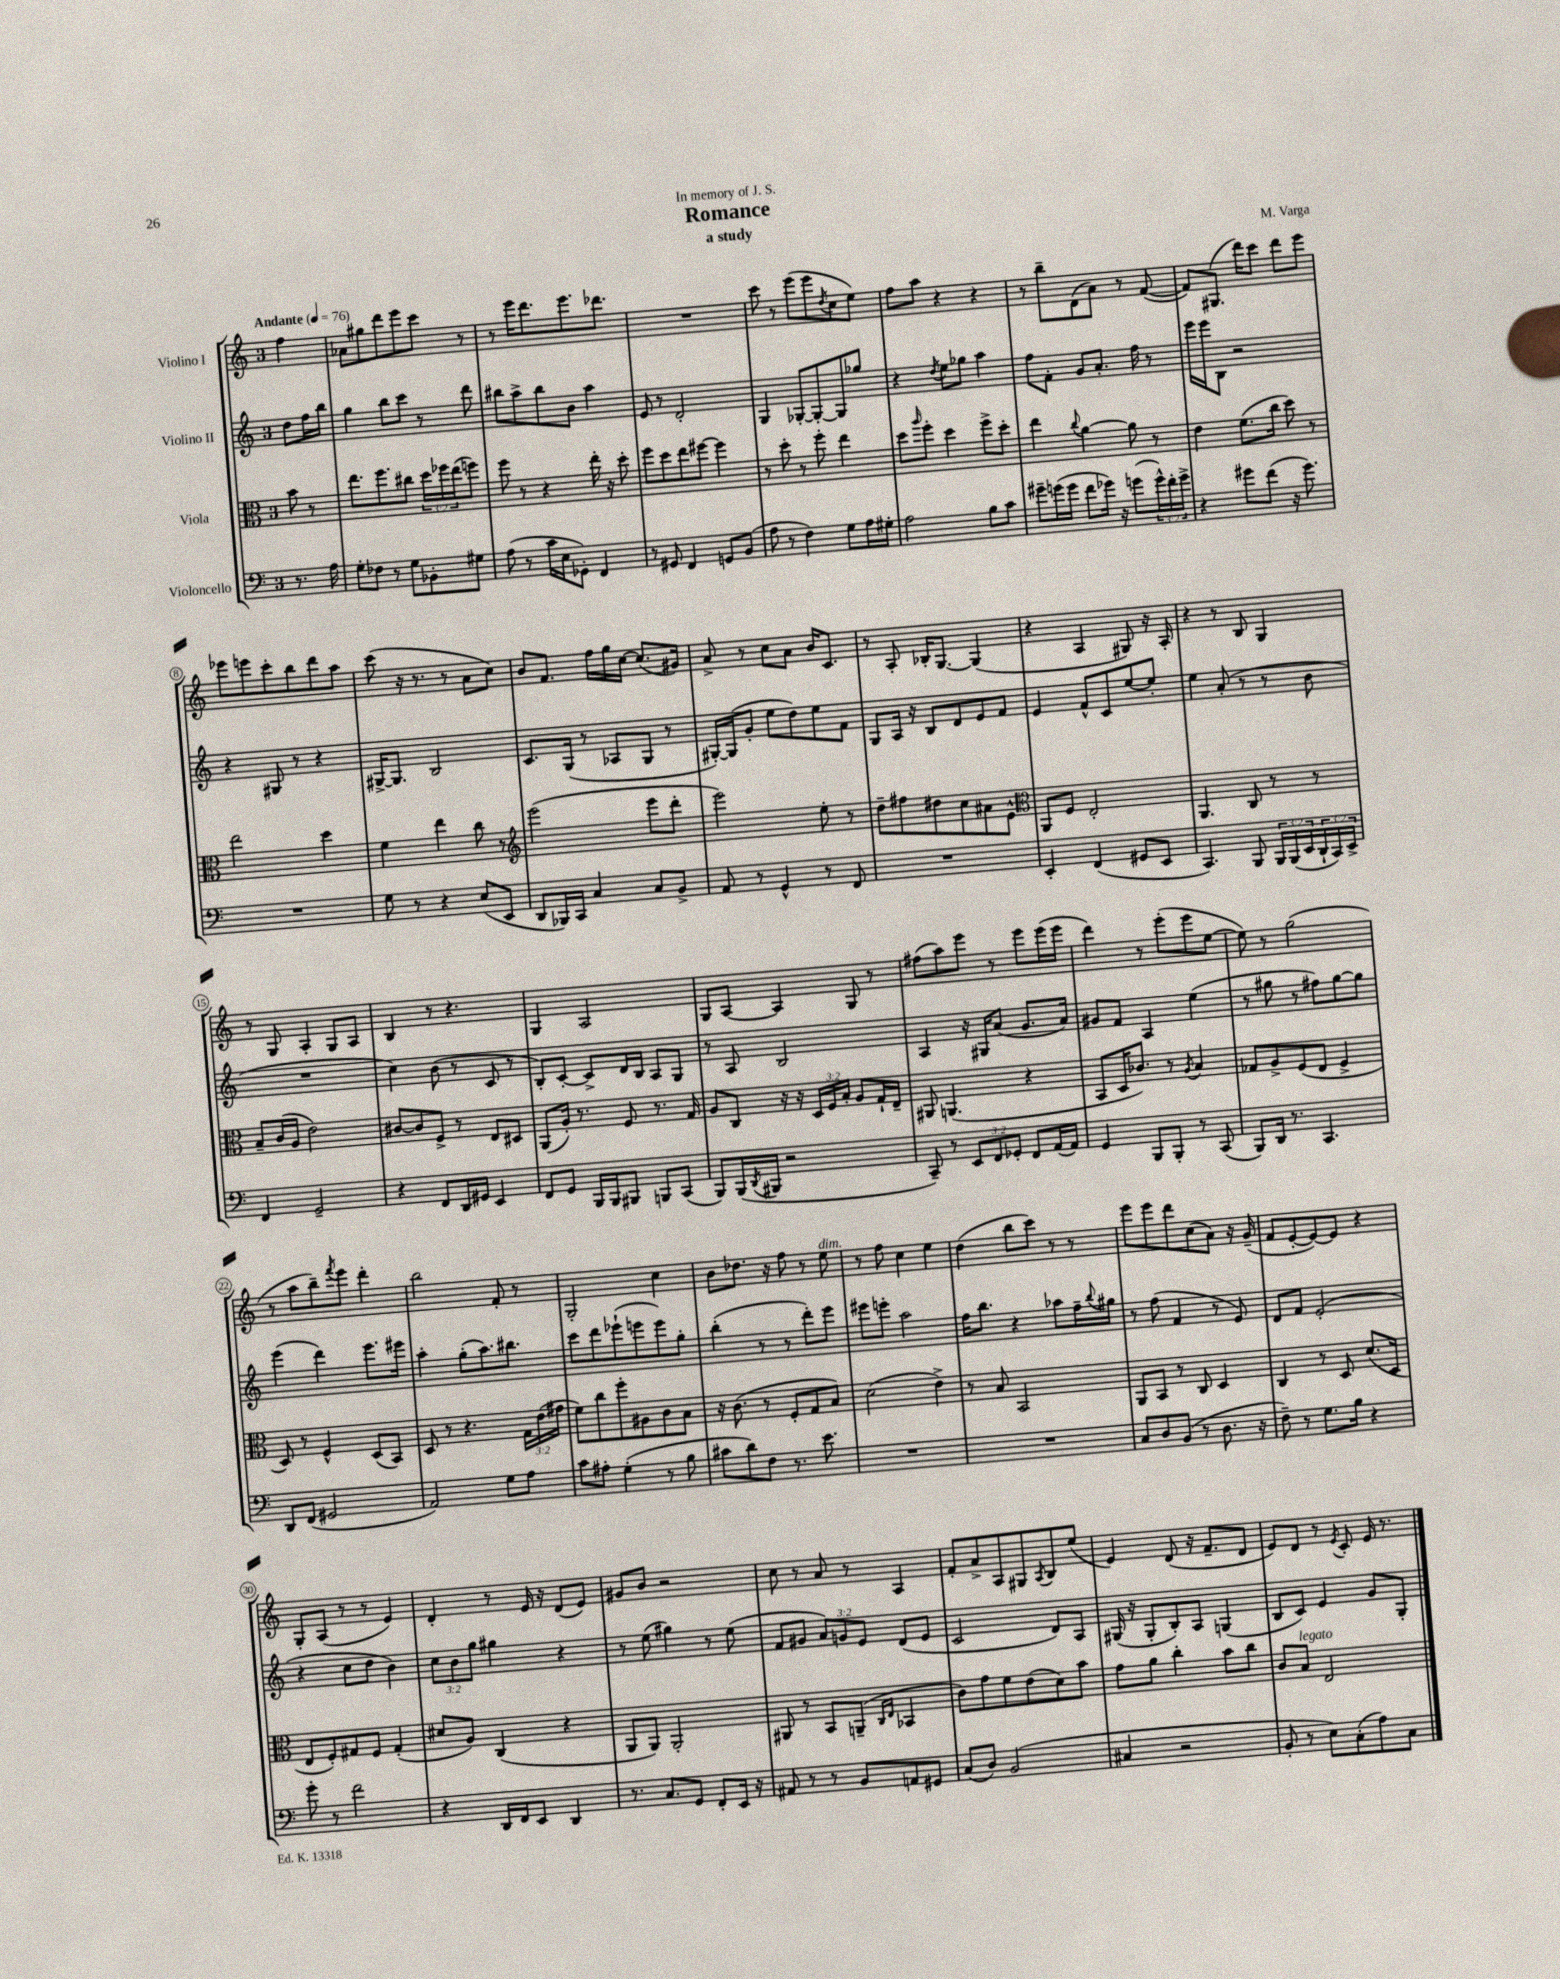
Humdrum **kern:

**kern	**kern	**kern	**kern
*part4	*part3	*part2	*part1
*staff4	*staff3	*staff2	*staff1
*I"Violoncello	*I"Viola	*I"Violino II	*I"Violino I
*clefF4	*clefC3	*clefG2	*clefG2
*k[]	*k[]	*k[]	*k[]
*M3/4	*M3/4	*M3/4	*M3/4
*MM76	*MM76	*MM76	*MM76
=	=	=	=
!	!	!	!LO:TX:a:B:t=Andante
8.r	8b\	8dd\L	4ff\
.	8r	16ff\L	.
16A\	.	16bb\JJ	.
=1	=1	=1	=1
8G'\L	8.ee\L	4gg\	8a-X\L
8F-X\J	.	.	8gg#X\
.	8.ff\	.	.
8r	.	8bb\L	8ddd\
8G\L	8cc#X\J	8ccc\J	8eee\
8BB-X'\	24dd\LL	8r	8ccc\J
.	24ff-X\	.	.
.	(24ee\J	.	.
8G#X\J	8ffn\J)	8ddd\	8r
=2	=2	=2	=2
(8A\	8ff\	8bb#X\L	8r
8r	8r	8aa^\	16eee\KL
.	.	.	8.ddd\
16c\LL	4r	8bb#\	.
16E\J	.	.	.
8GG-X'\J)	.	8b\J	8.eee\
4FF/	16ee'\	4aa\	.
.	16r	.	8.ddd-X\J
.	8dd'\	.	.
=3	=3	=3	=3
8r	8ff\L	8e/	2.r
8GG#X/	8dd\	8r	.
4FF/	8ee\	2d'/	.
.	[8ff#X\J	.	.
8GGn/L	4ff#\]	.	.
(8BB/J	.	.	.
=4	=4	=4	=4
8A\	8r	4G/	8ccc\
8r	8dd'\	.	8r
4F\)	8r	[8G-X'/L	(8eee\L
.	8ff'\	8G-'/_	8eee\
.	.	.	8qdd/
8G\L	4ee\	8G-/]	8cc\
16A\L	.	8gg-X/J	8ee\J)
16G#X'\JJ	.	.	.
=5	=5	=5	=5
2A\	8dd\L	4r	8ff\L
.	16qqaa/	.	.
.	8ff'\J	.	8aa\J
.	.	8qdd/	.
.	4dd\	8ee\L	4r
.	.	8gg-X\J	.
8B\L	8ff^\L	4aa\	4r
8c\J	8dd'\J	.	.
=6	=6	=6	=6
8g#X~\L	4ee\	8ff\L	8r
(16gn\L	.	8f'\J	8bb~\L
16g\JJ	.	.	.
.	8qqcc/	.	.
8f\L	[4a\	8g/L	(8d\
16g-X\Jk)	.	8.a'/J	8a\J)
16r	.	.	.
(8gn\L	8a\]	.	8r
.	.	16ff\	.
24g^^\L)	8r	8r	([8f/
24f'\	.	.	.
24g^\JJ	.	.	.
=7	=7	=7	=7
4r	4e\	16eee\LL	8f/L])
.	.	16eee\J	.
.	.	8B\J	(8.G#X/J
8g#X\L	(8.f\L	2r	.
.	.	.	16ddd\KL)
(8f\J	.	.	8ccc\J
.	16cc\Jk	.	.
16r	8dd\)	.	8ddd\L
8.g#\)	.	.	.
.	8r	.	8eee\J
!!LO:LB:g=z
=8	=8	=8	=8
2.r	2ee\	4r	8eee-X\L
.	.	.	8eeen\
.	.	8G#X/	8ccc'\
.	.	8r	8bb\
.	4dd\	4r	8ddd\
.	.	.	8aa\J
=9	=9	=9	=9
8G\	4f\	[16G#X^/KL	(8ccc\
.	.	8.G#/J]	.
8r	.	.	16r
.	.	.	8.r
4r	4ee\	2B/	.
.	.	.	8r
(8E/L	8cc\	.	8a\L
8EE/J	8r	.	8cc\J)
=10	=10	=10	=10
*	*clefG2	*	*
8DD/L	(2eee\	8.c/L	8b/L
16BBB-X/L)	.	.	8.f/J
16CC/JJ	.	(16G/Jk	.
4C/	.	8r	.
.	.	.	16ff\LL
.	.	8A-X/L	16gg\
.	.	.	[16cc\JJ
8C/L	8eee\L	8G/J	(8.cc/L]
8BB^/J	8ddd'\J	8r	.
.	.	.	16g#X/Jk)
=11	=11	=11	=11
8AA/	2eee\)	[16G#X'/LL)	8a^/
.	.	(16G#/J]	.
8r	.	8g'/J	8r
4GG^^/	.	8ee\L	8cc\L
.	.	8dd\)	8a\J
8r	8ee'\	8ee\	16b/KL
.	.	.	8.c/J
8FF/	8r	8f\J	.
=12	=12	=12	=12
2.r	8dd~\L	8G/L	8r
.	8ff#X\	16A/Jk	8A'/
.	.	16r	.
.	8dd#X\	8B/L	16B-X'/KL
.	.	.	[8.G/J
.	8cc\	8d/	.
.	8a#X\	8e/	(4G/]
.	8e^^\J	8f/J	.
=13	=13	=13	=13
*	*clefC3	*	*
4EE'/	8AA/L	4e/	4r
.	8F/J	.	.
(4FF/	2E'/	8f^^/L	4A/
.	.	8c/	.
8GG#X/L	.	[8ee/	8G#X/)
8EE/J	.	8ee'/J]	16r
.	.	.	16A'/
=14	=14	=14	=14
4.CC/)	4.AA/	4ee\	4r
.	.	(8a'/	8r
8BBB/	8C/	8r	8B/
24BBB/LL	8r	8r	4G/
(24BBB/	.	.	.
24EE/	.	.	.
24DD`/	8r	8b\	.
24CC/)	.	.	.
24EE^/JJ	.	.	.
!!LO:LB:g=z
=15	=15	=15	=15
4FF/	8B~/L	2.r	8r
.	(16c/L	.	8G/
.	16A/JJ	.	.
2GG~/	2e\)	.	4A'/
.	.	.	8G/L
.	.	.	8A/J
=16	=16	=16	=16
4r	[8c#X/L	4cc\)	4B/
.	8c#/]	.	.
8FF/L	8F^/J	(8b\	8r
16DD/L	8r	8r	4.r
16GG#X/JJ	.	.	.
4EE/	8E/L	8c/	.
.	8D#X/J	8r	.
=17	=17	=17	=17
8FF/L	(8AA/L	8B'/L)	4G/
8GG/J	16A'/Jk)	[8c'/J	.
.	8.r	.	.
16BBB/LL	.	8c^/L]	2A/
16BBB/J	.	.	.
8BBB#X/J	8F/	16d/L	.
.	.	16B/JJ	.
8BBBn/L	8.r	8A/L	.
(8CC/J	.	8G/J	.
.	16G/	.	.
=18	=18	=18	=18
8BBB/L)	8A/L	8r	8G/L
(16BBB/L	8C/J	8A/	[8A/J
8qDD/	.	.	.
16BBB#X/JJ	.	.	.
2r	16r	2B/	4A/]
.	16r	.	.
.	24D/LL	.	.
.	24F/	.	.
.	24B'/JJ	.	.
.	8A/L	.	8G/
.	16G`/L	.	8r
.	16E~/JJ	.	.
=19	=19	=19	=19
8CC~/)	8AA#X/	4A/	(8ff#X\L
8r	(4.AAn/	.	8aa\)
12EE/L	.	16r	8eee\J
.	.	16G#X/KL	.
12FF/	.	.	.
.	.	(8a/J	8r
12GG-X'/J	.	.	.
8FF/L	4r	8.g/L	8eee\L
(16AA/L	.	.	(16eee\L
16AA/JJ)	.	16a/Jk)	16eee\JJ
=20	=20	=20	=20
4GG/	8BB/L	8g#X/L	4ddd\)
.	16D/K	8f/J	.
.	8.c-X/J)	.	.
8BBB/L	.	4A/	8r
8BBB'/J	8r	.	(8eee'\L
.	8qA/	.	.
8r	4B/	(4ee\	8eee\
(8CC/	.	.	[8ee\J
=21	=21	=21	=21
8BBB/L)	8G-X/L	8r	8ee\])
16DD/Jk	8A^/	8gg#X\	8r
8.r	.	.	.
.	(8F/	8r	(2gg\
4.CC/	8E/J	8ff#X\L)	.
.	4F^/	[8gg#\	.
.	.	8gg#\J]	.
!!LO:LB:g=z
=22	=22	=22	=22
8DD/L	8D/)	(4eee\	8r
(8FF/J	8r	.	8aa\L
2GG#X/	4F^^/	4ddd\)	8bb~\)
.	.	.	8qfff/
.	.	.	8eee\J
.	(8D/L	8.eee\L	4ddd'\
.	8BB/J)	.	.
.	.	16eee#X\Jk	.
=23	=23	=23	=23
2AA/)	8D/	4aa'\	2bb\
.	8r	.	.
.	4.r	(8gg'\L	.
.	.	8.aa\)	.
8G\L	.	.	8f'/
.	.	8.bb#X\J	.
8A\J	24G\LL	.	8r
.	(24e\	.	.
.	24g#X\JJ	.	.
=24	=24	=24	=24
8c\L	8f\L)	8ccc\L	2G'/
8A#X'\J	8cc\	8ddd\	.
(4G'\	8ff'\	(8eee-X`\	.
.	8A#X\	8eeen\	.
8r	8c\	8eee\)	4cc\
8B\	8B\J	8gg'\J	.
=25	=25	=25	=25
8c#X\L	16r	(4bb'\	8b\L
.	(8.c\	.	.
8d\)	.	.	8.dd-X\J
8F\J	8r	8r	.
.	.	.	16r
8.r	8F'/L	8r	8ff\
.	8G/	8ddd'\L)	8r
8.e\	.	.	.
!	!	!	!LO:TX:a:i:t=dim.
.	8B/J)	8eee\J	8ee\
=26	=26	=26	=26
2.r	(2d\	8eee#X\L	8r
.	.	8eeen'\J	8ff\
.	.	2aa\	4cc\
.	4e^\)	.	4ee\
=27	=27	=27	=27
2.r	8r	16ff\KL	(4dd\
.	.	8.bb\J	.
.	8B/	.	.
.	2BB/	4r	8bb\L
.	.	.	8ccc\J)
.	.	8aa-X\L	8r
.	.	16ff~\L	8r
.	.	8qqbb/	.
.	.	16gg#X\JJ	.
=28	=28	=28	=28
8C/L	8AA/L	8r	8eee\L
8D/	8BB/J	(8ff\	8eee\
(8BB/J	8r	4f/	8ddd\
8r	8C/	.	(8cc\
8.D\	4D/	8r	8a\J)
.	.	8e/)	16r
16r	.	.	(16g~/
=29	=29	=29	=29
8F~\)	4C/	8d/L	8f/L
8r	.	8f/J	[8e'/
8.G\L	8r	(2e'/	8e/_)
.	8D/	.	8e/J]
16B\Jk	.	.	.
4r	(8.d/L	.	4r
.	16D/Jk	.	.
!!LO:LB:g=z
=30	=30	=30	=30
8g'\	8E/L	4r	8G'/L
8r	8F'/)	.	(8A/J
2f\	8G#X/	8cc\L	8r
.	8F/J	8dd\J	8r
.	(4G#'/	4b\)	4e/)
=31	=31	=31	=31
4r	8d#X/L	12cc\L	4d'/
.	.	12b\	.
.	8A/J)	.	.
.	.	12gg\J	.
16DD/LL	(4C/	4gg#X\	8r
16FF/J	.	.	.
8EE/J	.	.	16e/
.	.	.	16r
4DD/	4r	4r	(8d/L
.	.	.	8e/J)
=32	=32	=32	=32
8.r	8AA/L	8r	8g#X/L
.	8AA/J)	(8ee\	8b/J
8.C/L	.	.	.
.	2AA'/	4gg#X\)	2r
8GG/J	.	.	.
8FF'/L	.	8r	.
16EE/Jk	.	(8ee\	.
16r	.	.	.
=33	=33	=33	=33
8AA#X/	8AA#X/	8f/L	8cc\
8r	8r	8g#X/J	8r
8r	8BB/L	12a/L)	8a/
.	.	12gn/	.
8BB/L	(8AAn~/J	.	8r
.	.	12e/J	.
.	16qqC/LL	.	.
.	16qqE/JJ	.	.
8AAn/	4BB-X/	(8d/L	4A/
8GG#X/J	.	8e/J	.
=34	=34	=34	=34
(8C/L	8c\L)	2c/	8f'/L
8D/J)	8g\	.	8a^/
(2BB/	8f\	.	8A/
.	(8e\	.	8G#X/
.	.	.	8qA/
.	8d\)	8d/L)	8B/
.	8b\J	8A/J	(8ee/J
=35	=35	=35	=35
4C#X/	8g\L	(16G#X/	4e/)
.	.	16r	.
.	8a\J	8G#'/L	.
2r	4cc'\	8B'/)	(8d/
.	.	8A/J	16r
.	.	.	8.f~/L
.	8b\L	(4Gn/	.
.	8cc\J	.	8d/J
=36	=36	=36	=36
8BB'/	8c/L	8B/L	8e/L)
!	!LO:TX:a:i:t=legato	!	!
8r	8B/J	8c/J)	8d/J
8E\L)	2E/	4e/	8r
.	.	.	8qe/
(8C'\	.	.	8c'/
8A\)	.	8g/L	16e/
.	.	.	8.r
8C\J	.	8G'/J	.
==	==	==	==
*-	*-	*-	*-
